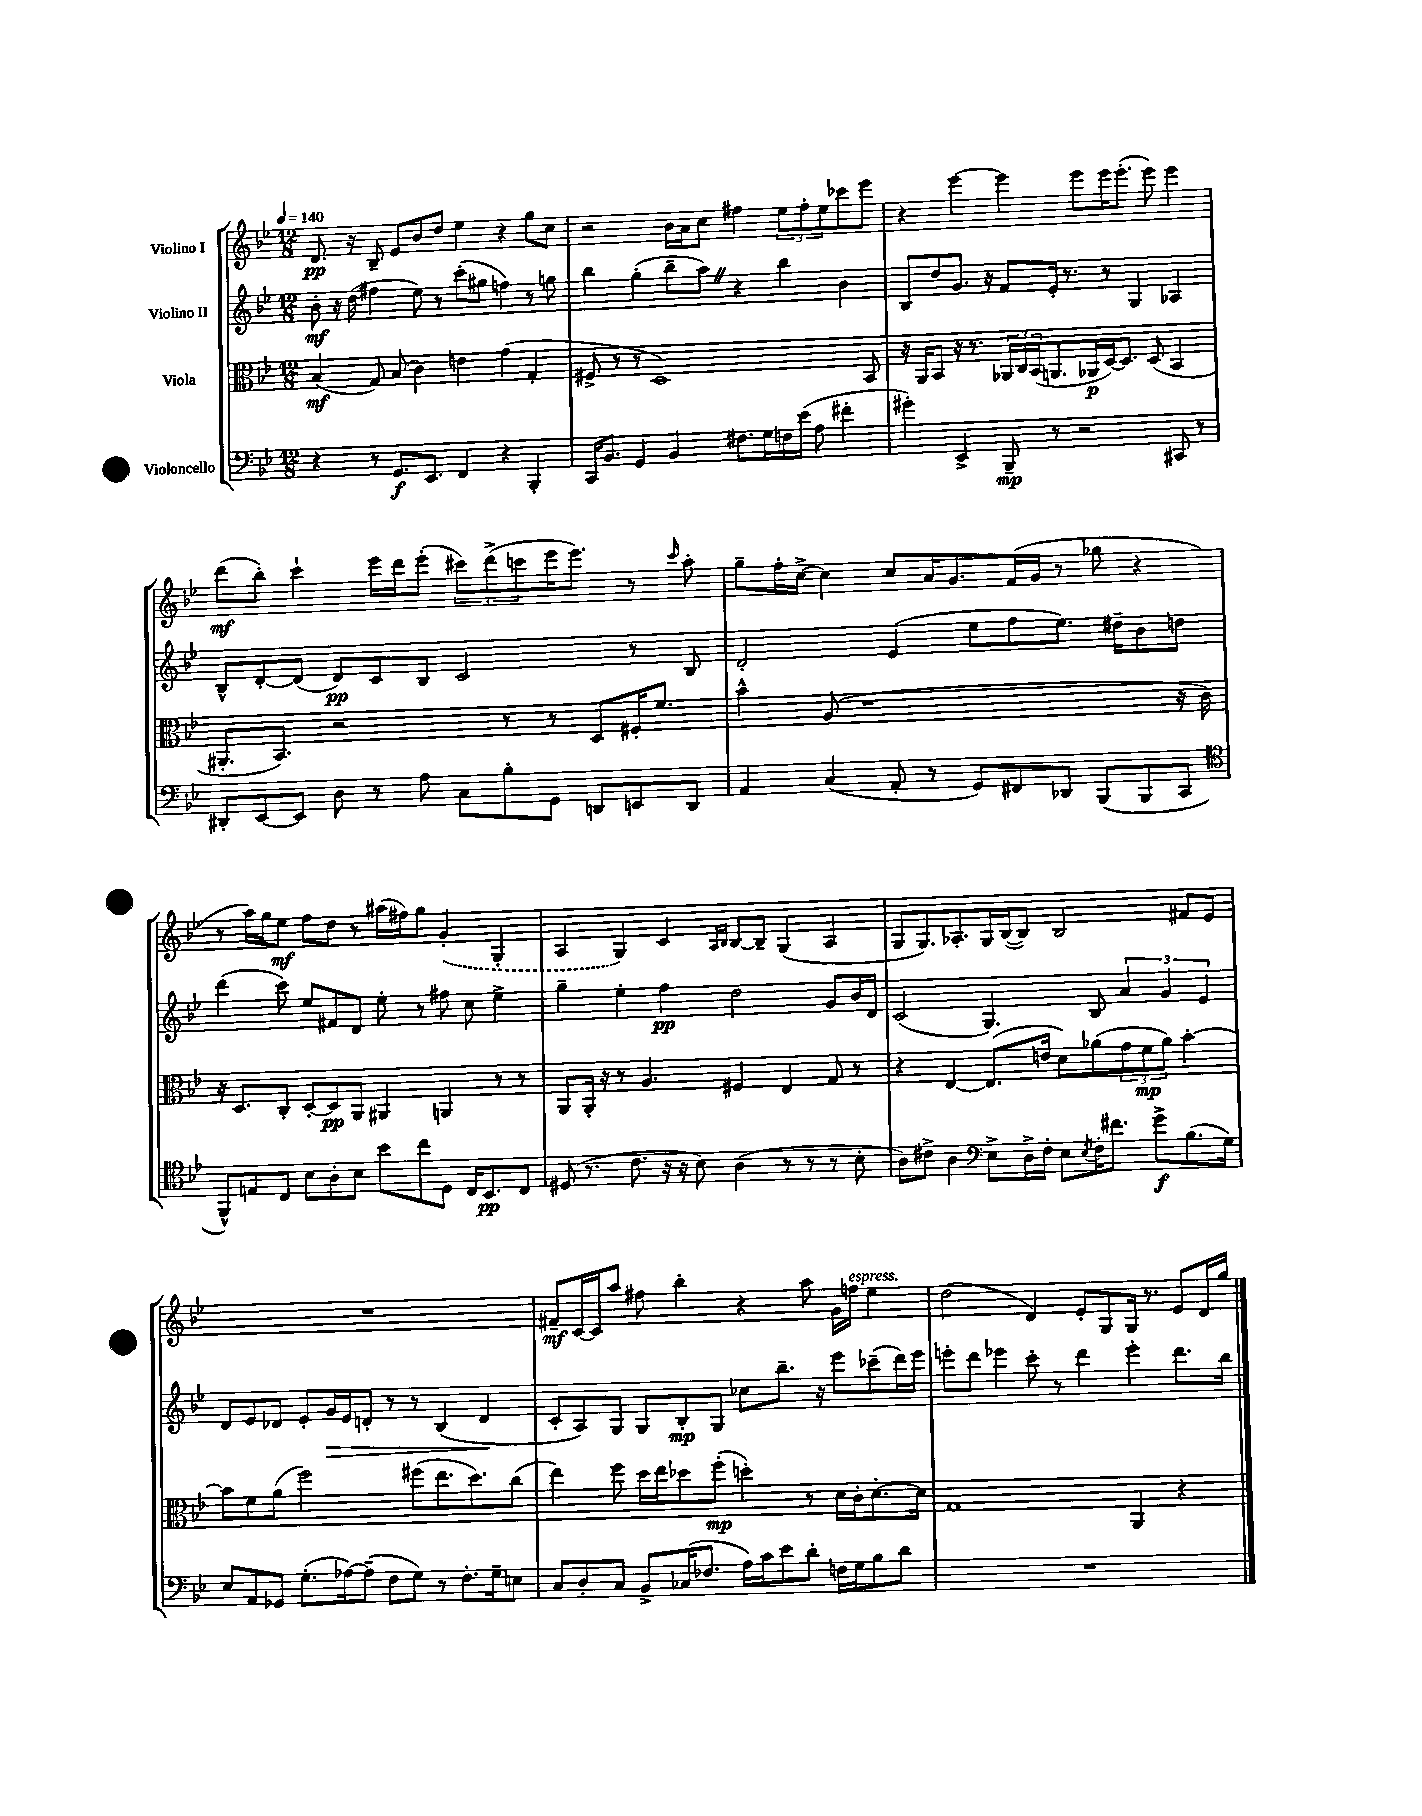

**kern	**dynam	**kern	**dynam	**kern	**dynam	**kern	**dynam
*part4	*part4	*part3	*part3	*part2	*part2	*part1	*part1
*staff4	*staff4	*staff3	*staff3	*staff2	*staff2	*staff1	*staff1
*I"Violoncello	*	*I"Viola	*	*I"Violino II	*	*I"Violino I	*
*clefF4	*	*clefC3	*	*clefG2	*	*clefG2	*
*k[b-e-]	*	*k[b-e-]	*	*k[b-e-]	*	*k[b-e-]	*
*M12/8	*	*M12/8	*	*M12/8	*	*M12/8	*
*MM140	*	*MM140	*	*MM140	*	*MM140	*
=1	=1	=1	=1	=1	=1	=1	=1
4r	.	(4B-/	mf	8b-'\	mf	8.d/	pp
.	.	.	.	16r	.	.	.
.	.	.	.	(16dd\	.	16r	.
8r	.	8G/)	.	4ff#X\	.	8B-~/	.
8.GG/L	f	(8B-/	.	.	.	8e-/L	.
.	.	4c\)	.	8ee-\)	.	8b-/	.
8.EE-/J	.	.	.	.	.	.	.
.	.	.	.	8r	.	8dd/J	.
4FF/	.	4en\	.	(8ccc'\L	.	4ee-\	.
.	.	.	.	8gg#X\J	.	.	.
4r	.	(4g\	.	4ffn\)	.	4r	.
4BBB-'/	.	4G'/	.	8r	.	8gg\L	.
.	.	.	.	8ggn\	.	8cc\J	.
=2	=2	=2	=2	=2	=2	=2	=2
16CC/KL	.	8F#X^/	.	4bb-\	.	2r	.
8.BB-/J	.	.	.	.	.	.	.
.	.	8r	.	.	.	.	.
4GG/	.	8r	.	(4gg'\	.	.	.
.	.	1D)	.	.	.	.	.
4BB-/	.	.	.	8bb-~\L	.	16b-\LL	.
.	.	.	.	.	.	16a\J	.
.	.	.	.	8aaZ\J)	.	8cc\J	.
8.F#X\L	.	.	.	4r	.	4ff#X\	.
16G\L	.	.	.	.	.	.	.
16Fn\	.	.	.	4bb-\	.	12ee-\L	.
(16e-\JJ	.	.	.	.	.	.	.
.	.	.	.	.	.	12ff#'\	.
8A\	.	.	.	.	.	.	.
.	.	.	.	.	.	12ee-\	.
4f#X'\	.	.	.	4b-\	.	8ccc-X\	.
.	.	8BB-/	.	.	.	8eee-\J	.
=3	=3	=3	=3	=3	=3	=3	=3
4g#X'\)	.	16r	.	8B-/L	.	4r	.
.	.	16AA/KL	.	.	.	.	.
.	.	8BB-/J	.	8dd/	.	.	.
4EE-^/	.	16r	.	8.g/J	.	[4eee-\	.
.	.	8.r	.	.	.	.	.
.	.	.	.	16r	.	.	.
8BBB-~/	mp	24AA-X/LL	.	8f/L	.	4eee-\]	.
.	.	24C/	.	.	.	.	.
.	.	(24BB-/J	.	.	.	.	.
8r	.	8.AAn/	.	16e-'/Jk	.	.	.
.	.	.	.	8.r	.	.	.
2r	.	.	.	.	.	8eee-\L	.
.	.	16AA-X/L	p	.	.	.	.
.	.	[16D/J)	.	8r	.	16eee-\K	.
.	.	8.D/J]	.	.	.	(8.eee-'\J	.
.	.	.	.	4G/	.	.	.
.	.	(8D/	.	.	.	8eee-\)	.
8CC#X/	.	4BB-/	.	4A-X/	.	4eee-\	.
8r	.	.	.	.	.	.	.
!!LO:LB:g=z
=4	=4	=4	=4	=4	=4	=4	=4
8DD#X'/L	.	8.AA#X'/L	.	8B-^^/L	.	(8ddd\L	mf
[8EE-/	.	.	.	[8d'/	.	8bb-'\J)	.
.	.	8.BB-/J)	.	.	.	.	.
8EE-/J]	.	.	.	(8d/J]	.	4ccc`\	.
8D\	.	2r	.	8d/L)	pp	.	.
8r	.	.	.	8c/	.	16eee-\LL	.
.	.	.	.	.	.	16ddd\J	.
8A\	.	.	.	8B-/J	.	(8eee-'\J	.
8C\L	.	.	.	2c/	.	12ccc#X\L)	.
.	.	.	.	.	.	(12ddd^\	.
8B-'\	.	8r	.	.	.	.	.
.	.	.	.	.	.	12cccn\	.
8GG\J	.	8r	.	.	.	16eee-\K	.
.	.	.	.	.	.	8.eee-\J)	.
8DDn/L	.	8D/L	.	.	.	.	.
8EEn/	.	16F#X'/K	.	8r	.	8r	.
.	.	8.f/J	.	.	.	.	.
.	.	.	.	.	.	16qqccc/	.
8DD/J	.	.	.	8B-/	.	8aa'\	.
=5	=5	=5	=5	=5	=5	=5	=5
4AA/	.	4b-^^\	.	2d'/	.	8gg~\L	.
.	.	.	.	.	.	16ff'\L	.
.	.	.	.	.	.	[16cc^\JJ	.
(4C/	.	(8A/	.	.	.	4cc\]	.
.	.	1r	.	.	.	.	.
8AA'/	.	.	.	(4e-/	.	8cc/L	.
8r	.	.	.	.	.	16a/K	.
.	.	.	.	.	.	8.g/	.
8GG/L)	.	.	.	8ee-\L	.	.	.
8FF#X/	.	.	.	8ff\	.	(16f/L	.
.	.	.	.	.	.	16g/JJ	.
8DD-X/J	.	.	.	8.ee-\J)	.	8r	.
(8BBB-/L	.	.	.	.	.	8gg-X\	.
.	.	.	.	16dd#X~\KL	.	.	.
8BBB-/	.	.	.	8b-\	.	4r	.
8CC/J	.	16r	.	8ddn\J	.	.	.
.	.	16c\)	.	.	.	.	.
!!LO:LB:g=z
=6	=6	=6	=6	=6	=6	=6	=6
*clefC4	*	*	*	*	*	*	*
8FF^^/L)	.	16r	.	(4ddd\	.	8r	.
.	.	8.D/L	.	.	.	.	.
8En/	.	.	.	.	.	16aa\LL)	.
.	.	.	.	.	.	16gg\J	.
8C/J	.	8C'/J	.	8ccc\)	.	8ee-\J	mf
8B-\L	.	[8D'/L	.	8ee-/L	.	8ff\L	.
8A'\	.	8D/]	pp	8f#X/	.	8dd\J	.
8B-\J	.	8AA/J	.	8d/J	.	8r	.
8b-\L	.	4AA#X/	.	8ee-'\	.	(16aa#X\LL	.
.	.	.	.	.	.	16ff#X\J)	.
8cc\	.	.	.	8r	.	8gg\J	.
8D\J	.	4AAn/	.	8ff#X\	.	(4g'/	.
16C/KL	.	.	.	8cc\	.	.	.
8.BB-/	pp	.	.	.	.	.	.
.	.	8r	.	4ee-^\	.	4G'/	.
8C/J	.	8r	.	.	.	.	.
=7	=7	=7	=7	=7	=7	=7	=7
(8D#X/	.	8AA/L	.	4gg~\	.	4A/	.
8.r	.	16AA'/Jk	.	.	.	.	.
.	.	16r	.	.	.	.	.
.	.	8r	.	4ee-'\	.	4G/)	.
8.c\	.	.	.	.	.	.	.
.	.	4.A/	.	.	.	.	.
16r	.	.	.	4ff\	pp	4c/	.
16r	.	.	.	.	.	.	.
8B-\)	.	.	.	.	.	.	.
.	.	.	.	.	.	16qqA/LL	.
.	.	.	.	.	.	16qqB-/JJ	.
(4A\	.	4F#X/	.	2dd\	.	[8B-/L	.
.	.	.	.	.	.	8B-~/J]	.
8r	.	4E-/	.	.	.	(4G/	.
8r	.	.	.	.	.	.	.
8r	.	8G/	.	8g/L	.	4A/	.
8B-'\	.	8r	.	16b-/L	.	.	.
.	.	.	.	16d/JJ	.	.	.
=8	=8	=8	=8	=8	=8	=8	=8
8A\L)	.	4r	.	(2c/	.	8G/L	.
8c#X^\J	.	.	.	.	.	8.G/)	.
4A\	.	[4E-/	.	.	.	.	.
.	.	.	.	.	.	8.A-X'/	.
*clefF4	*	*	*	*	*	*	*
8E-^\L	.	(8.E-/L]	.	4.G/)	.	16G/L	.
.	.	.	.	.	.	([16B-/J	.
16D^\L	.	.	.	.	.	8B-/J])	.
16F'\JJ	.	16en/Jk	.	.	.	.	.
8E-\L	.	8d\L)	.	.	.	2B-/	.
8qE-/	.	.	.	.	.	.	.
16F'\K	.	(8a-X\	.	8B-/	.	.	.
8.f#X\J	.	.	.	.	.	.	.
.	.	12g\	.	6a/	.	.	.
.	.	12f\	mp	.	.	.	.
8g^\L	f	.	.	.	.	.	.
.	.	12a-\J)	.	6g/	.	.	.
(8.B-\	.	[4b-'\	.	.	.	8f#X/L	.
.	.	.	.	6e-/	.	.	.
.	.	.	.	.	.	8e-/J	.
16G\Jk)	.	.	.	.	.	.	.
!!LO:LB:g=z
=9	=9	=9	=9	=9	=9	=9	=9
8E-/L	.	8b-\L]	.	8d/L	.	1.r	.
8AA/	.	8f\	.	8e-/	.	.	.
8GG-X/J	.	(8a\J	.	8d-X/J	.	.	.
(8.G'\L	.	2ff\)	.	8e-'/L	.	.	.
!	!	!	!	!	!LO:HP:b	!	!
.	.	.	.	16g/L	>	.	.
[16A-X\k)	.	.	.	16e-/J	.	.	.
(8A-~\J]	.	.	.	8dn'/J	.	.	.
8F\L	.	.	.	8r	.	.	.
8G\J)	.	(8ff#X\L	.	8r	.	.	.
8r	.	8.ee-\	.	(4B-/	.	.	.
8.F'\L	.	.	.	.	.	.	.
.	.	8.dd\)	.	.	.	.	.
.	.	.	.	4d/	.	.	.
16G~\k	.	.	.	.	.	.	.
8En\J	.	(8cc\J	.	.	.	.	.
.	.	.	.	.	]	.	.
=10	=10	=10	=10	=10	=10	=10	=10
8C/L	.	4ee-\)	.	8c'/L	.	8f#X~/L	mf
8D'/	.	.	.	8A/)	.	[16c/L	.
.	.	.	.	.	.	16c/J]	.
8C/J	.	8ff\	.	8G/J	.	8aa/J	.
8BB-^/L	.	16dd\LL	.	8G/L	.	8ff#X\	.
.	.	16ee-\J	.	.	.	.	.
(16C-X/K	.	8dd-X\	.	8B-'/	mp	4bb-'\	.
8.F-X/J	.	.	.	.	.	.	.
.	.	(8ff'\J	mp	8G/J	.	.	.
16A\LL)	.	4ddn'\)	.	8cc-X\L	.	4r	.
16c\J	.	.	.	.	.	.	.
8e-\	.	.	.	8.bb-~\J	.	.	.
8d'\J	.	8r	.	.	.	8aa\	.
.	.	.	.	16r	.	.	.
16Fn\LL	.	16d\LL	.	8eee-\L	.	16g\LL	.
!	!	!	!	!	!	!LO:TX:a:i:t=espress.	!
16G\J	.	16c'\J	.	.	.	16ffn\JJ	.
8B-\	.	[8.d'\	.	(8ccc-X~\	.	4ee-\	.
8d\J	.	.	.	16ddd\L)	.	.	.
.	.	16d\Jk]	.	16eee-\JJ	.	.	.
=11	=11	=11	=11	=11	=11	=11	=11
1.r	.	1G	.	8eeen'\L	.	(2dd\	.
.	.	.	.	8ddd\J	.	.	.
.	.	.	.	4eee-X\	.	.	.
.	.	.	.	8ccc'\	.	4d/)	.
.	.	.	.	8r	.	.	.
.	.	.	.	4ddd\	.	8e-'/L	.
.	.	.	.	.	.	8G/	.
.	.	4AA/	.	4eee-'\	.	16G/Jk	.
.	.	.	.	.	.	8.r	.
.	.	4r	.	8.ddd\L	.	8e-/L	.
.	.	.	.	.	.	16d/L	.
.	.	.	.	16bb-\Jk	.	16gg/JJ	.
==	==	==	==	==	==	==	==
*-	*-	*-	*-	*-	*-	*-	*-
